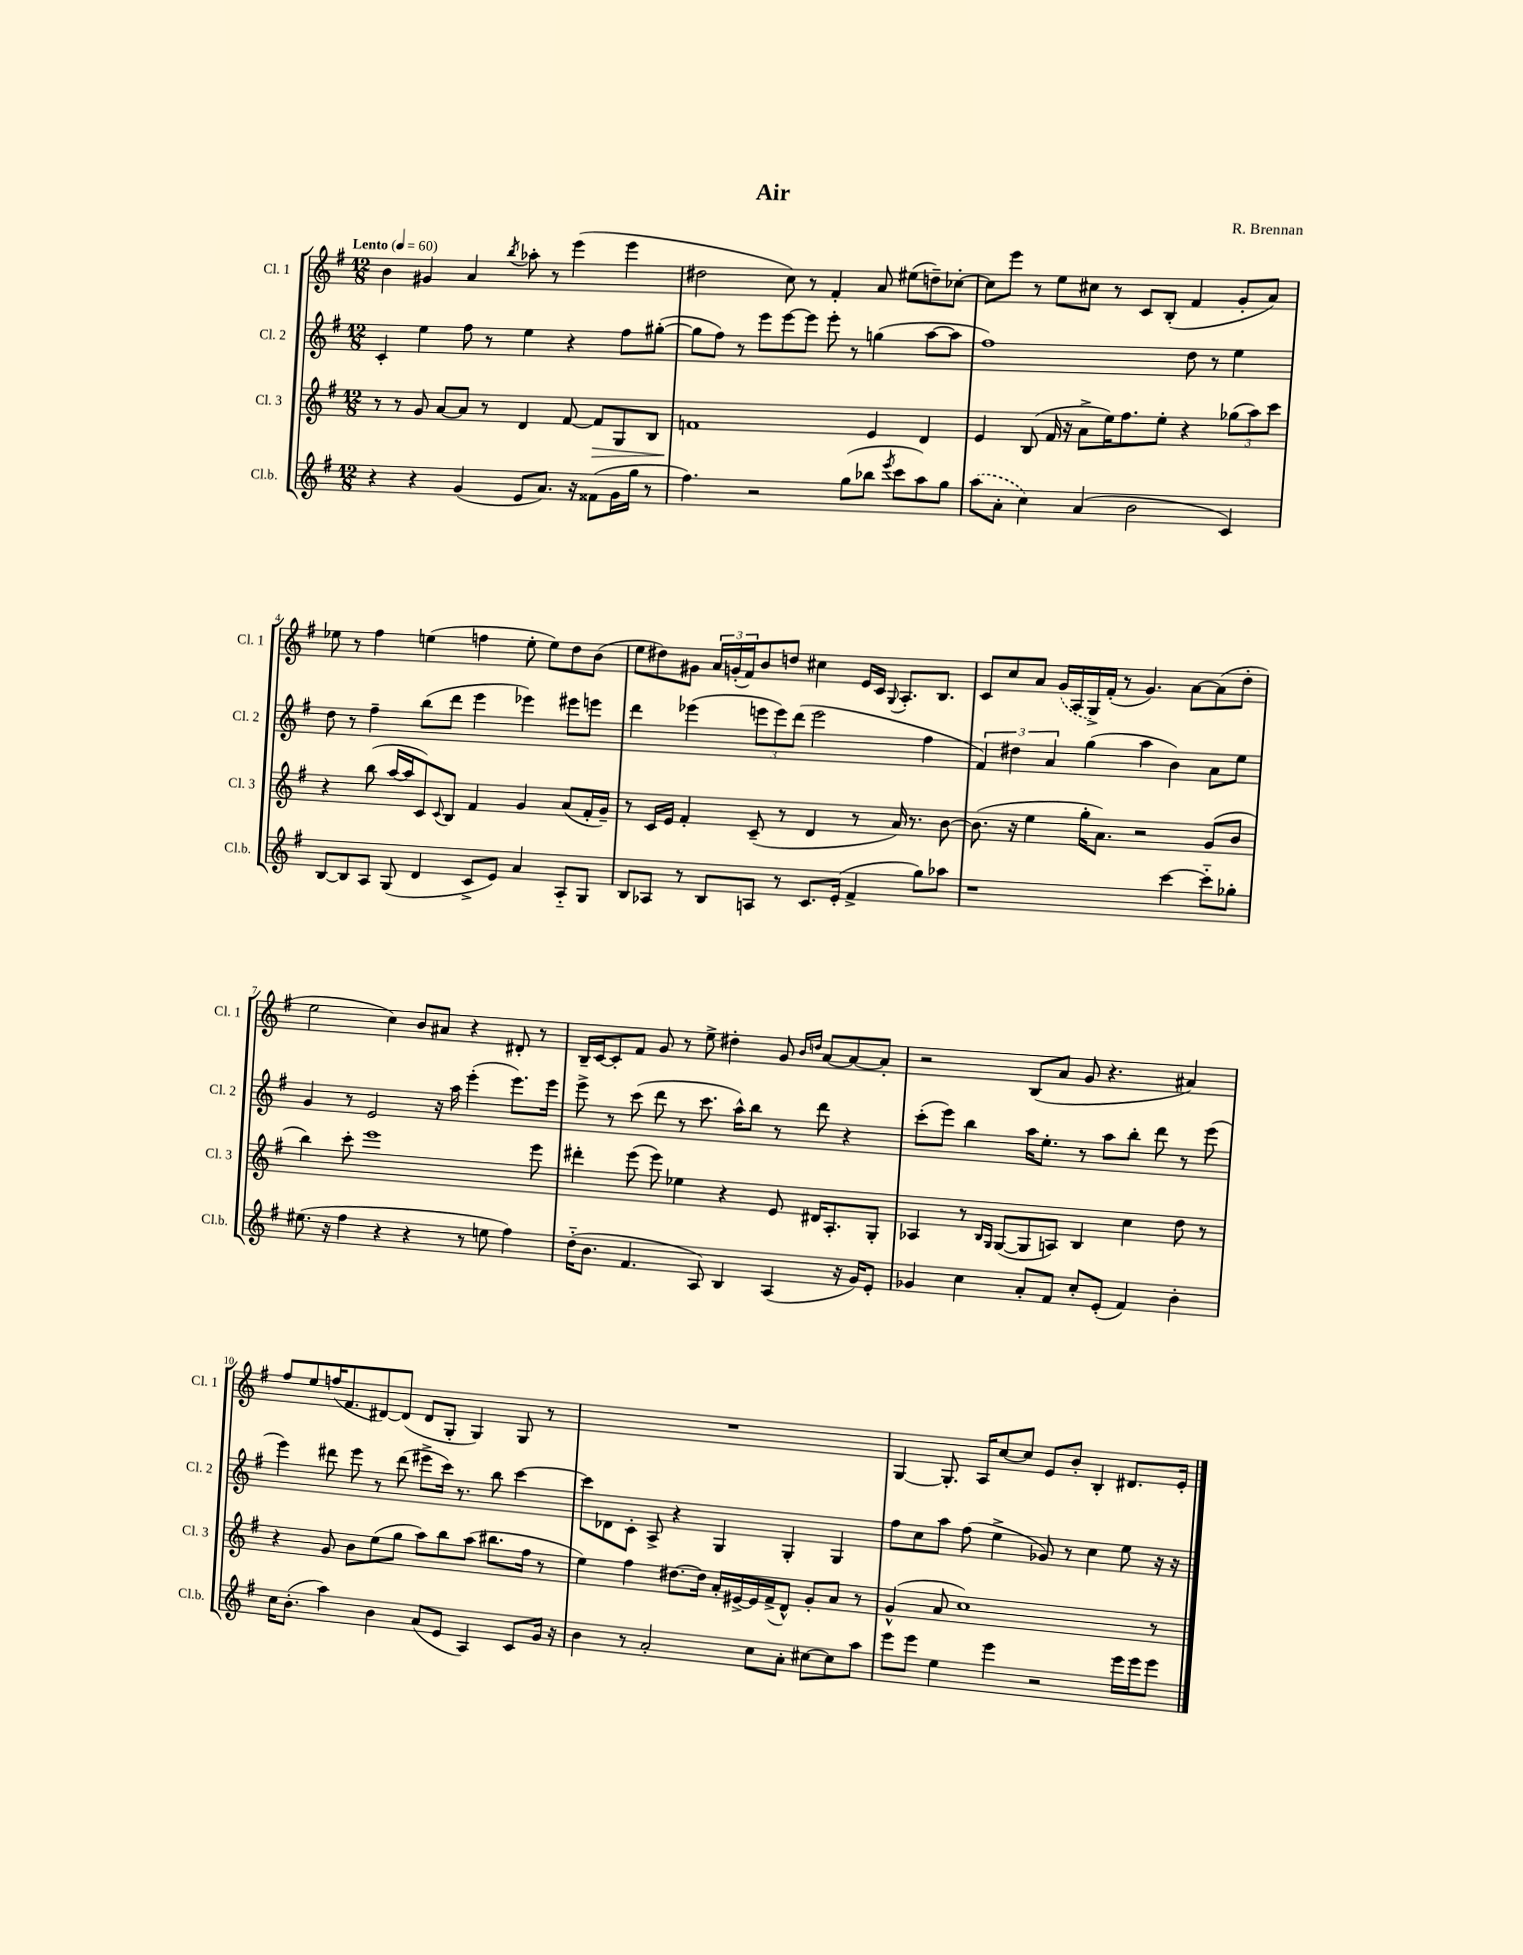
\header { title = "Air" composer = "R. Brennan" }
<<
\new StaffGroup <<
\new Staff = "s0" \with { instrumentName = "Cl. 1" shortInstrumentName = "Cl. 1" } {
    \clef treble \key g \major \numericTimeSignature \time 12/8 \tempo "Lento" 4 = 60
    b'4 gis'4 a'4 \acciaccatura { b''8 } aes''8-. r8 e'''4( e'''4 |
    dis''2 c''8) r8 fis'4-. a'8 eis''8( d''8--) ces''8~-. |
    ces''8 e'''8 r8 e''8 cis''8 r8 c'8 b8-.( fis'4 g'8-. a'8) |
    ees''8 r8 fis''4 e''4( f''4 e''8-. e''8) d''8 b'8( |
    e''8 dis''8) gis'8 \tuplet 3/2 { a'16 g'16-.( fis'16) } b'8 d''8 cis''4 e'16 c'16 \appoggiatura { g8 } a8.-. b8. |
    c'8 c''8 a'8 \once \slurDashed g'16( a16 g16->) fis'16-.( r8 g'4.) a'8~ a'8( d''8-. |
    e''2 c''4) b'8 ais'8 r4 dis'8-. r8 |
    b16-- c'16~ c'8-. fis'8 g'8 r8 e''8-> dis''4-. g'8 \grace { b'16 d''16 } a'8~ a'8~ a'8-. |
    r2 b8( a'8 g'8 r4. ais'4) |
    fis''8 e''8 f''16( fis'8. dis'8~) dis'8( dis'8 g8-. g4) g8 r8 |
    R1. |
    g4~ g8.-. a16 c''8~ c''8 e'8 b'8-. b4-. dis'8. e'16-. \bar "|." |
}
\new Staff = "s1" \with { instrumentName = "Cl. 2" shortInstrumentName = "Cl. 2" } {
    \clef treble \key g \major \numericTimeSignature \time 12/8
    c'4-. e''4 fis''8 r8 e''4 r4 fis''8 gis''8~-.( |
    gis''8 fis''8) r8 e'''8 e'''8~ e'''8 e'''8-. r8 g''4( a''8~ a''8 |
    fis''1) d''8 r8 e''4 |
    d''8 r8 fis''4-- b''8( d'''8 e'''4 ees'''4) eis'''8 e'''8 |
    d'''4 ees'''4( \tuplet 3/2 { e'''8 e'''8) d'''8( } e'''2 fis''4 |
    \tuplet 3/2 { fis'4) dis''4 a'4 } g''4( a''4 b'4) a'8 e''8 |
    g'4 r8 e'2 r16 a''16 e'''4-.( e'''8.) e'''16 |
    e'''8-> r8 c'''8( d'''8 r8 c'''8. a''16-^) b''8 r8 d'''8 r4 |
    c'''8-.( e'''8) b''4 a''16 e''8.-. r8 a''8 b''8-. d'''8 r8 e'''8( |
    e'''4) dis'''8 e'''8 r8 dis'''8( eis'''8-> c'''16) r8. b''8 c'''4~ |
    c'''8 des'8 c'8-. a8-> r4 g4 g4-. g4 |
    fis''8 c''8 a''8 fis''8( e''4-> ges'8) r8 c''4 e''8 r16 r16 \bar "|." |
}
\new Staff = "s2" \with { instrumentName = "Cl. 3" shortInstrumentName = "Cl. 3" } {
    \clef treble \key g \major \numericTimeSignature \time 12/8
    r8 r8 g'8 a'8~ a'8 r8 d'4 fis'8~ fis'8\> g8 b8 |
    f'1\! e'4 d'4 |
    e'4 b8( fis'16 r16 a'8-> e''16) fis''8. e''8-. r4 \tuplet 3/2 { ges''8( a''8) c'''8 } |
    r4 b''8( a''16~ a''16 c'8) \appoggiatura { c'8 } b8 fis'4 g'4 a'8( fis'16-. g'16--) |
    r8 c'16 e'16 fis'4-. c'8--( r8 d'4 r8 a'16) r8. b'8~ |
    b'8.( r16 e''4 g''16-. a'8.) r2 g'8( b'8 |
    b''4) c'''8-. e'''1 e'''8 |
    dis'''4-. e'''8( e'''8) ees''4 r4 e'8 dis'16 a8.-. g8-. |
    aes4 r8 \grace { b16 g16 } g8~( g8 a8) b4 c''4 d''8 r8 |
    r4 g'8 b'8 e''8( g''8 a''8) b''8 a''8( bis''8. fis''16 r8 |
    e''4) fis''4 dis''8.~ dis''16 a'16-. eis'16~-> eis'16 fis'16->( d'8-^) g'8-. a'8 r8 |
    g'4-^( a'8 c''1) r8 \bar "|." |
}
\new Staff = "s3" \with { instrumentName = "Cl.b." shortInstrumentName = "Cl.b." } {
    \clef treble \key g \major \numericTimeSignature \time 12/8
    r4 r4 g'4( e'8 a'8.) r16 fisis'8( g'16 g''16 r8 |
    fis''4.) r2 g''8( bes''8 \acciaccatura { e'''8 } c'''8 a''8) g''8 |
    \once \slurDashed a''8( a'8-. c''4) a'4( b'2 c'4) |
    b8~ b8 a8 g8( d'4 c'8-> e'8) a'4 a8-_ g8 |
    b8 aes8 r8 b8 a8 r8 c'8. e'16-.( fis'4-> g''8) aes''8 |
    r1 c'''4~ c'''8-_ ges''8-. |
    eis''8.( r16 fis''4 r4 r4 r8 e''8 fis''4) |
    d''16-_( b'8. fis'4. a8) b4 a4( r16 g'16) e'8-. |
    ges'4 c''4 a'8-. fis'8 c''8-. e'8-.( fis'4) b'4-. |
    c''16 b'8.-.( a''4) b'4 a'8( e'8 a4) c'8 g'16 r16 |
    b'4 r8 a'2-. c''8 a'8-. cis''8~ cis''8 a''8 |
    e'''8 e'''8 e''4 e'''4 r2 e'''16 e'''16 e'''8 \bar "|." |
}
>>
>>
